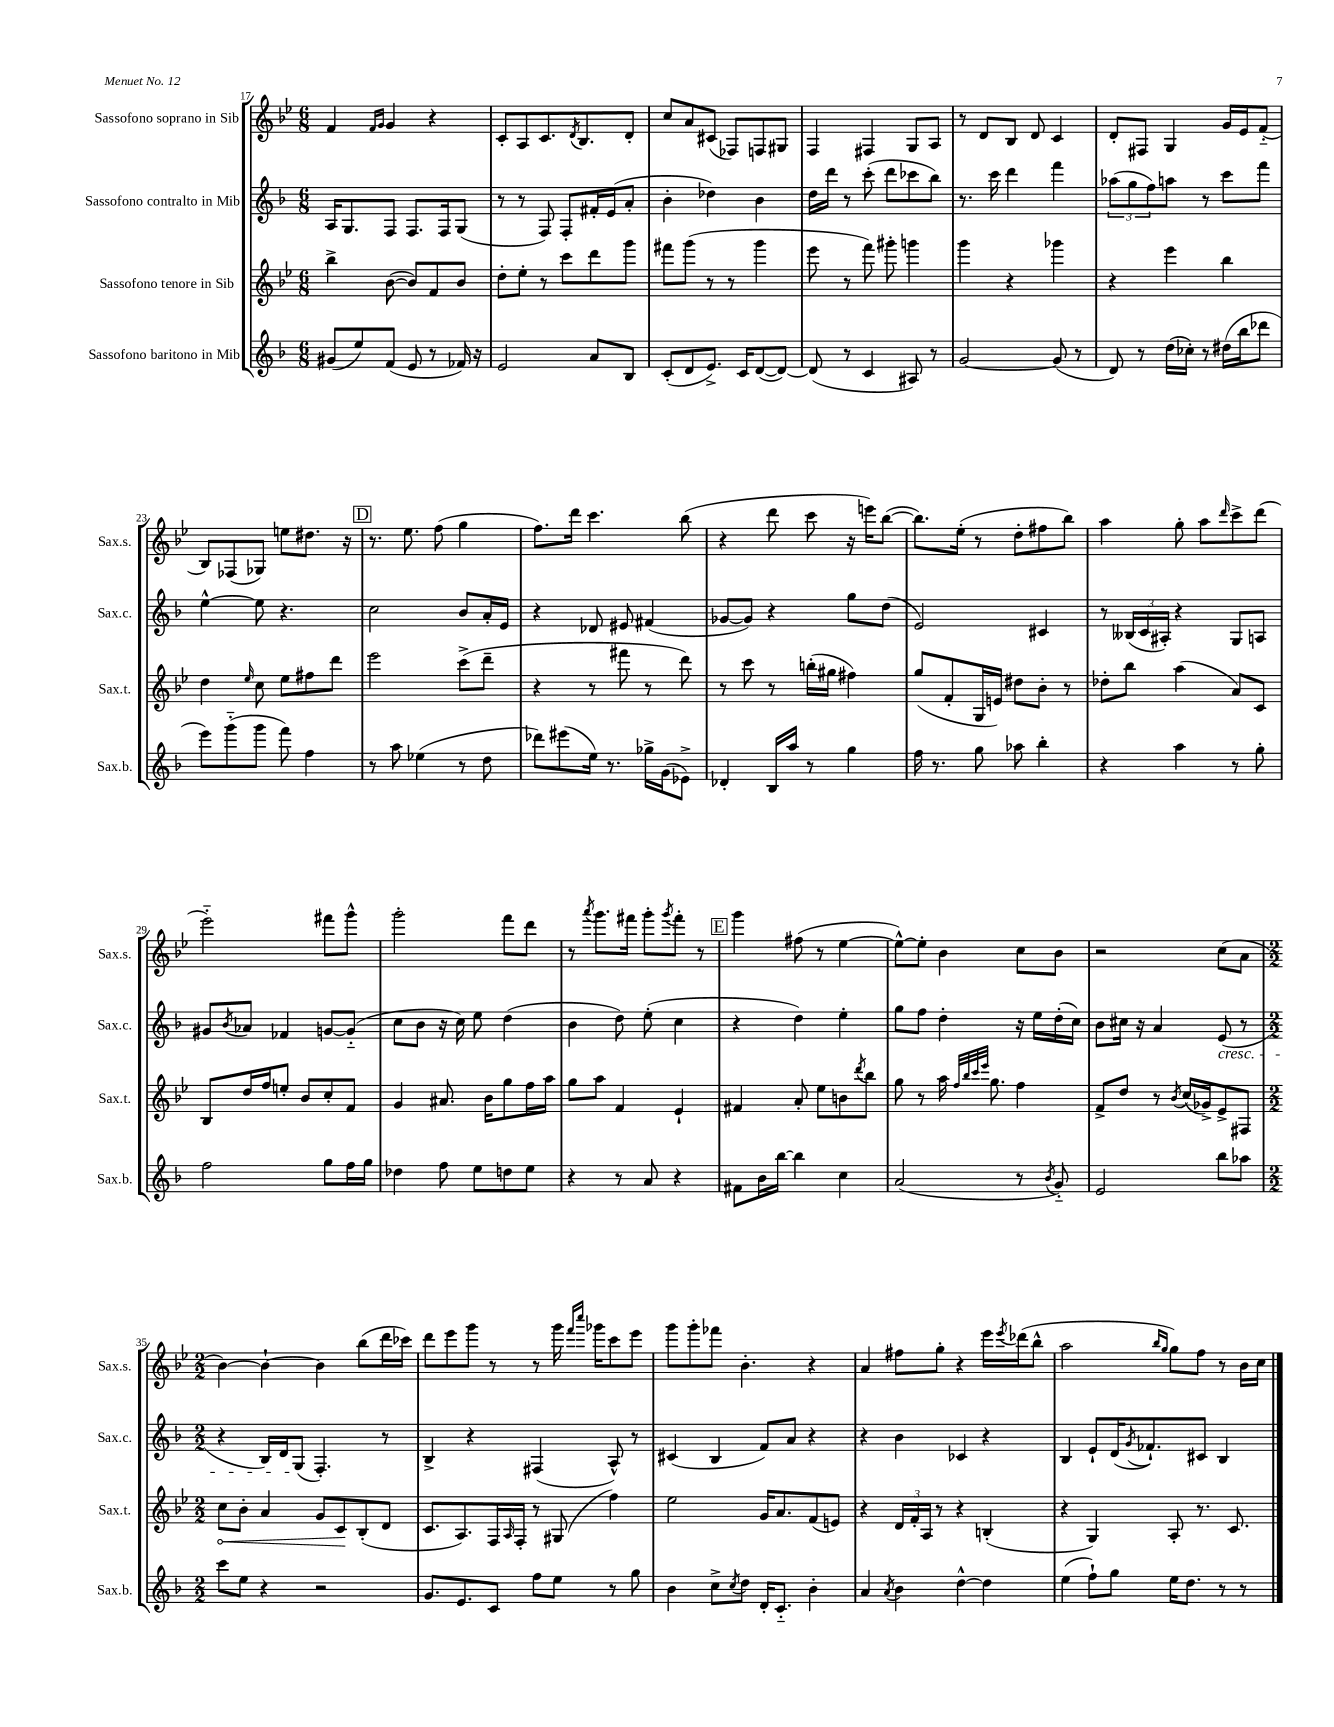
<<
\new StaffGroup <<
\new Staff = "s0" \with { instrumentName = "Sassofono soprano in Sib" shortInstrumentName = "Sax.s." } {
    \clef treble \key bes \major \numericTimeSignature \time 6/8
    f'4 \grace { f'16 g'16 } g'4 r4 |
    c'8-. a8 c'8. \acciaccatura { d'8 } bes8. d'8-. |
    c''8 a'8 cis'8( fes8) f8 gis8 |
    f4 fis4 g8 a8 |
    r8 d'8 bes8 d'8 c'4 |
    d'8-. fis8 g4 g'16 ees'16 f'8-_( |
    bes8) fes8( ges8) e''8 dis''8. r16 |
    \mark \markup { \box "D" } r8. ees''8. f''8( g''4 |
    f''8.) d'''16 c'''4. bes''8( |
    r4 d'''8 c'''8 r16 e'''16) bes''8~( |
    bes''8.) ees''16-.( r8 d''8-. fis''8 bes''8) |
    a''4 g''8-. a''8 \grace { d'''16 } c'''8-> d'''8( |
    ees'''2-_) fis'''8 g'''8-^ |
    g'''2-. f'''8 d'''8 |
    r8 \acciaccatura { a'''8 } g'''8. fis'''16 g'''8-. \acciaccatura { g'''8 } fis'''8-. r8 |
    \mark \markup { \box "E" } g'''4 fis''8( r8 ees''4~ |
    ees''8~-^) ees''8-. bes'4 c''8 bes'8 |
    r2 c''8( a'8 |
    \numericTimeSignature \time 2/2 bes'4~) bes'4~-! bes'4 bes''8( d'''16 ces'''16) |
    d'''8 ees'''8 g'''8 r8 r8 g'''16 \grace { f'''16 c''''16 } ges'''16 c'''8 ees'''8 |
    g'''8 g'''8-. fes'''8 bes'4.-. r4 |
    a'4 fis''8 g''8-. r4 ees'''16 \acciaccatura { ees'''8 } des'''16( bes''8-^ |
    a''2 \grace { bes''16 g''16 } g''8) f''8 r8 bes'16 c''16 \bar "|." |
}
\new Staff = "s1" \with { instrumentName = "Sassofono contralto in Mib" shortInstrumentName = "Sax.c." } {
    \clef treble \key f \major \numericTimeSignature \time 6/8
    a16 g8. f8 f8. f16 g8( |
    r8 r8 f8) f8-. fis'16-. e'16( a'8-. |
    bes'4-. des''4) bes'4 |
    d''16 d'''16 r8 c'''8-.( d'''8 ces'''8 bes''8) |
    r8. c'''16 d'''4 f'''4 |
    \tuplet 3/2 { aes''8( g''8 f''8) } a''8 r8 c'''8 f'''8 |
    e''4~-^ e''8 r4. |
    \mark \markup { \box "D" } c''2 bes'8 a'16-. e'16 |
    r4 des'8 eis'8 fis'4( |
    ges'8~ ges'8) r4 g''8 d''8( |
    e'2) cis'4 |
    r8 \tuplet 3/2 { beses16( c'16 ais16-.) } r4 g8 a8 |
    gis'8 \acciaccatura { bes'8 } aes'8 fes'4 g'8~ g'8-_( |
    c''8 bes'8 r16 c''16) e''8 d''4( |
    bes'4 d''8) e''8-.( c''4 |
    \mark \markup { \box "E" } r4 d''4) e''4-. |
    g''8 f''8 d''4-. r16 e''16 d''16-.( c''16) |
    bes'8 cis''16 r16 a'4 e'8\cresc( r8 |
    \numericTimeSignature \time 2/2 r4 bes16) d'16 g8\!( f4.-.) r8 |
    bes4-> r4 fis4( a8-^) r8 |
    cis'4( bes4 f'8) a'8 r4 |
    r4 bes'4 ces'4 r4 |
    bes4 e'8-! d'16( \acciaccatura { g'8 } fes'8.-!) cis'8 bes4 \bar "|." |
}
\new Staff = "s2" \with { instrumentName = "Sassofono tenore in Sib" shortInstrumentName = "Sax.t." } {
    \clef treble \key bes \major \numericTimeSignature \time 6/8
    bes''4-> bes'8~( bes'8) f'8 bes'8 |
    d''8-. ees''8-. r8 c'''8 d'''8 g'''8 |
    fis'''8 g'''8( r8 r8 g'''4 |
    ees'''8 r8 f'''8) gis'''8-. g'''4 |
    g'''4 r4 ges'''4 |
    r4 ees'''4 bes''4 |
    d''4 \grace { ees''16 } c''8 ees''8 fis''8 d'''8 |
    \mark \markup { \box "D" } ees'''2 c'''8->( d'''8-- |
    r4 r8 fis'''8 r8 d'''8) |
    r8 c'''8 r8 b''16-.( gis''16 fis''4) |
    g''8( f'8-. g16 e'16) dis''8 bes'8-. r8 |
    des''8-. bes''8 a''4( a'8) c'8 |
    bes8 d''16 f''16 e''8-. bes'8 c''8-. f'8 |
    g'4 ais'8. bes'16 g''8 f''16 a''16 |
    g''8 a''8 f'4 ees'4-! |
    \mark \markup { \box "E" } fis'4 a'8-. ees''8 b'8 \acciaccatura { d'''8 } bes''8 |
    g''8 r8 a''16 \grace { f''32 bes''32 c'''32 ees'''32 } g''8. f''4 |
    f'8-> d''8 r8 \acciaccatura { bes'8 } c''16( ges'16->) ees'8-> fis8 |
    \numericTimeSignature \time 2/2 \once \override Hairpin.circled-tip = ##t c''8\< bes'8-. a'4 g'8 c'8\! bes8-.( d'8 |
    c'8. a8.) f16 \grace { a16 } f16-. r8 gis8( f''4) |
    ees''2 g'16 a'8. f'8( e'8) |
    r4 \tuplet 3/2 { d'16 f'16-. a16 } r8 r4 b4-.( |
    r4 g4) a8-. r8. c'8. \bar "|." |
}
\new Staff = "s3" \with { instrumentName = "Sassofono baritono in Mib" shortInstrumentName = "Sax.b." } {
    \clef treble \key f \major \numericTimeSignature \time 6/8
    gis'8( e''8) f'8( e'8 r8 fes'16) r16 |
    e'2 a'8 bes8 |
    c'8-.( d'8 e'8.->) c'16 d'8~( d'8~) |
    d'8( r8 c'4 ais8) r8 |
    g'2~ g'8( r8 |
    d'8) r8 d''16( ces''16-.) r8 dis''16( bes''16 des'''8 |
    e'''8) g'''8-_( g'''8 f'''8) f''4 |
    \mark \markup { \box "D" } r8 a''8 ees''4( r8 d''8 |
    des'''8) eis'''8( e''16) r8. ges''16-> g'16( ees'8->) |
    des'4-. bes16 a''16 r8 g''4 |
    f''16 r8. g''8 aes''8 bes''4-. |
    r4 a''4 r8 g''8-. |
    f''2 g''8 f''16 g''16 |
    des''4 f''8 e''8 d''8 e''8 |
    r4 r8 a'8 r4 |
    \mark \markup { \box "E" } fis'8 bes'16 bes''16~ bes''4 c''4 |
    a'2( r8 \acciaccatura { bes'8 } g'8-_) |
    e'2 bes''8 aes''8 |
    \numericTimeSignature \time 2/2 c'''8 e''8 r4 r2 |
    g'8. e'8. c'8 f''8 e''8 r8 g''8 |
    bes'4 c''8-> \acciaccatura { c''8 } d''8 d'16-. c'8.-_ bes'4-. |
    a'4 \acciaccatura { a'8 } bes'4 d''4~-^ d''4 |
    e''4( f''8-!) g''8 e''16 d''8. r8 r8 \bar "|." |
}
>>
>>
\layout { \context { \Score currentBarNumber = #17 } }
